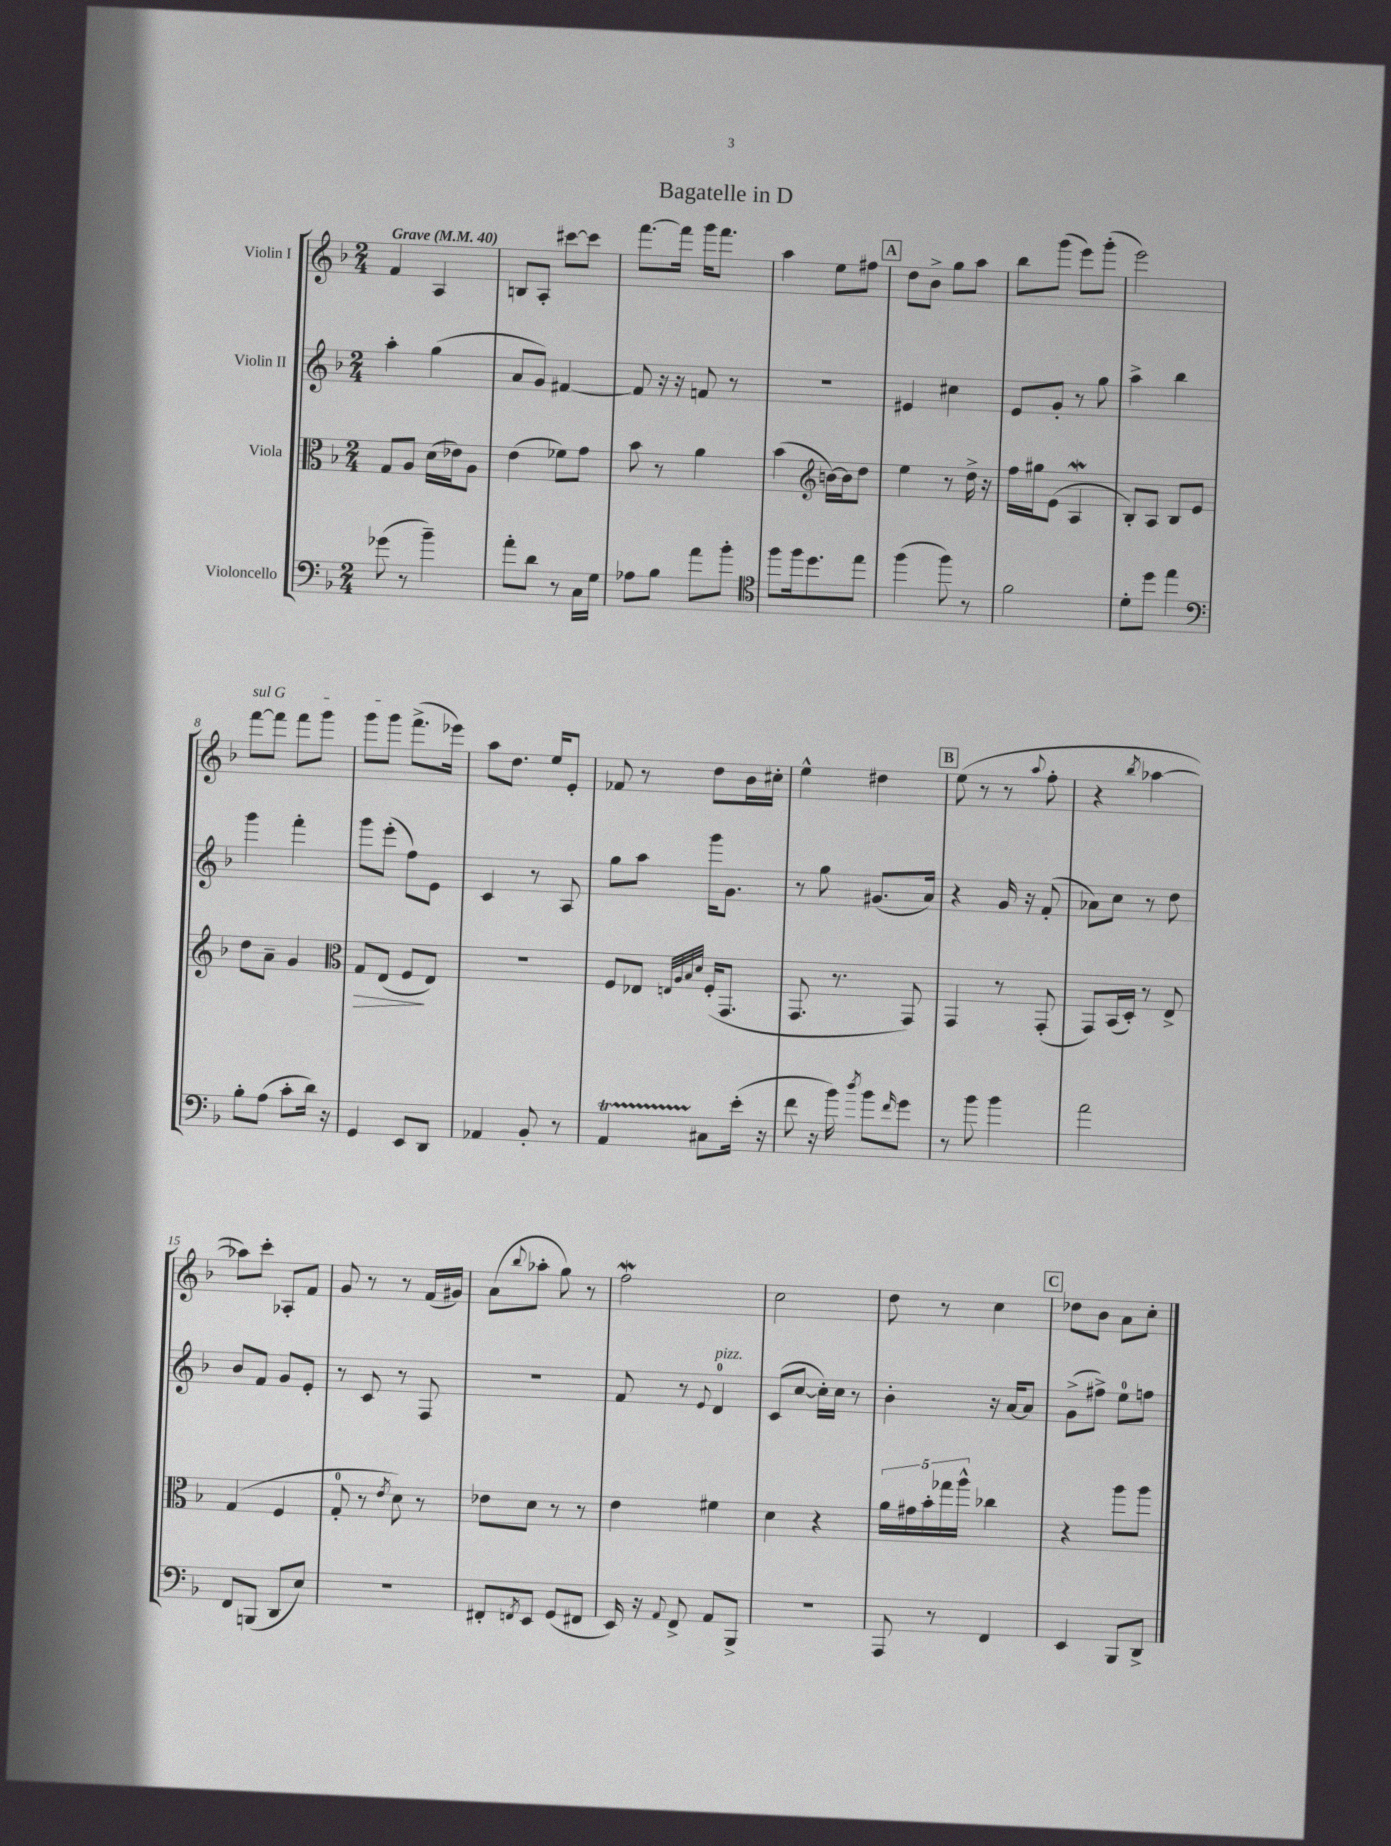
\header { title = "Bagatelle in D" }
<<
\new StaffGroup <<
\new Staff = "s0" \with { instrumentName = "Violin I" } {
    \clef treble \key f \major \numericTimeSignature \time 2/4 \tempo "Grave" 4 = 40
    f'4 a4 |
    b8 a8-. cis'''8~ cis'''8 |
    f'''8.~ f'''16 g'''16 f'''8. |
    a''4 e''8 fis''8 |
    \mark \markup { \box "A" } d''8 bes'8-> g''8 a''8 |
    bes''8 g'''8( e'''8) g'''8-.( |
    e'''2) |
    \once \override TextSpanner.bound-details.left.text = \markup { \italic "sul G" } f'''8~\startTextSpan f'''8 f'''8 g'''8 |
    g'''8 g'''8 f'''8.->( ees'''16\stopTextSpan) |
    a''8 d''8. e''16 e'8-. |
    fes'8 r8 d''8 bes'16 cis''16-. |
    e''4-^ dis''4 |
    \mark \markup { \box "B" } e''8( r8 r8 \appoggiatura { a''8 } f''8-. |
    r4 \acciaccatura { bes''8 } aes''4~ |
    aes''8) c'''8-. aes8-. f'8 |
    g'8 r8 r8 f'16( gis'16) |
    a'8( \appoggiatura { bes''8 } aes''8-. g''8) r8 |
    f''2\mordent |
    c''2 |
    d''8 r8 c''4 |
    \mark \markup { \box "C" } des''8 bes'8 a'8 c''8-. \bar "|." |
}
\new Staff = "s1" \with { instrumentName = "Violin II" } {
    \clef treble \key f \major \numericTimeSignature \time 2/4
    a''4-. g''4( |
    a'8 g'8) fis'4~ |
    fis'8 r16 r16 f'8 r8 |
    R2 |
    \mark \markup { \box "A" } eis'4 cis''4 |
    e'8 g'8-. r8 g''8 |
    a''4-> bes''4 |
    g'''4 f'''4-. |
    g'''8 e'''8-.( f''8) e'8 |
    c'4 r8 a8 |
    g''8 a''8 g'''16 g'8. |
    r8 g''8 gis'8.( a'16) |
    \mark \markup { \box "B" } r4 g'16 r16 f'8-.( |
    aes'8) c''8 r8 d''8 |
    bes'8 f'8 g'8 e'8-. |
    r8 c'8 r8 f8 |
    R2 |
    f'8 r8 \appoggiatura { e'8 } d'4-0^\markup { \italic "pizz." } |
    c'8( c''8~ c''16-.) c''16 r8 |
    bes'4-. r16 a'16~ a'8 |
    \mark \markup { \box "C" } g'8->( fis''8->) e''8-0 f''8 \bar "|." |
}
\new Staff = "s2" \with { instrumentName = "Viola" } {
    \clef alto \key f \major \numericTimeSignature \time 2/4
    g8 a8 d'16( ees'16) a8 |
    e'4( fes'8) g'8 |
    bes'8 r8 a'4 |
    bes'4( \clef treble b'16~) b'16 d''8 |
    \mark \markup { \box "A" } e''4 r8 d''16-> r16 |
    f''16 gis''16 e'8( a4\mordent |
    bes8-.) a8 bes8 e'8 |
    d''8 a'8-- g'4 |
    \clef alto g8\> e8( f8\! e8) |
    R2 |
    f8 ees8 \grace { e32 a32 bes32 d'32 } f16-.( g,8. |
    g,8. r8. g,8) |
    \mark \markup { \box "B" } g,4 r8 g,8-.( |
    g,8) bes,16( d16-.) r8 e8-> |
    g4( f4 |
    g8-0-. r8 \acciaccatura { e'8 } d'8) r8 |
    ees'8 d'8 r8 r8 |
    e'4 fis'4 |
    d'4 r4 |
    \tuplet 5/4 { a'16 gis'16 bes'16-. ges''16 a''16-^ } ces''4 |
    \mark \markup { \box "C" } r4 a''8 a''8 \bar "|." |
}
\new Staff = "s3" \with { instrumentName = "Violoncello" } {
    \clef bass \key f \major \numericTimeSignature \time 2/4
    ges'8( r8 bes'4--) |
    a'8-. d'8 r8 c16 g16 |
    aes8 bes8 a'8 bes'8-. |
    \clef tenor f''8 f''16 d''8. e''8 |
    \mark \markup { \box "A" } f''4( f''8) r8 |
    f'2 |
    d'8-. d''8 e''4 |
    \clef bass bes8-. a8( c'8-. d'16) r16 |
    g,4 e,8 d,8 |
    aes,4 bes,8-. r8 |
    a,4\startTrillSpan cis8\stopTrillSpan e'16-.( r16 |
    f'8 r16 bes'16) \acciaccatura { d''8 } bes'8 \grace { f'16 } g'8 |
    \mark \markup { \box "B" } r8 bes'8 bes'4 |
    a'2 |
    f,8 b,,8( d,8 e8) |
    R2 |
    fis,8-. \acciaccatura { f,8 } e,8 g,8( fis,8 |
    e,16) r16 \appoggiatura { a,8 } f,8-> a,8 bes,,8-> |
    R2 |
    a,,8 r8 f,4 |
    \mark \markup { \box "C" } e,4 bes,,8 d,8-> \bar "|." |
}
>>
>>
